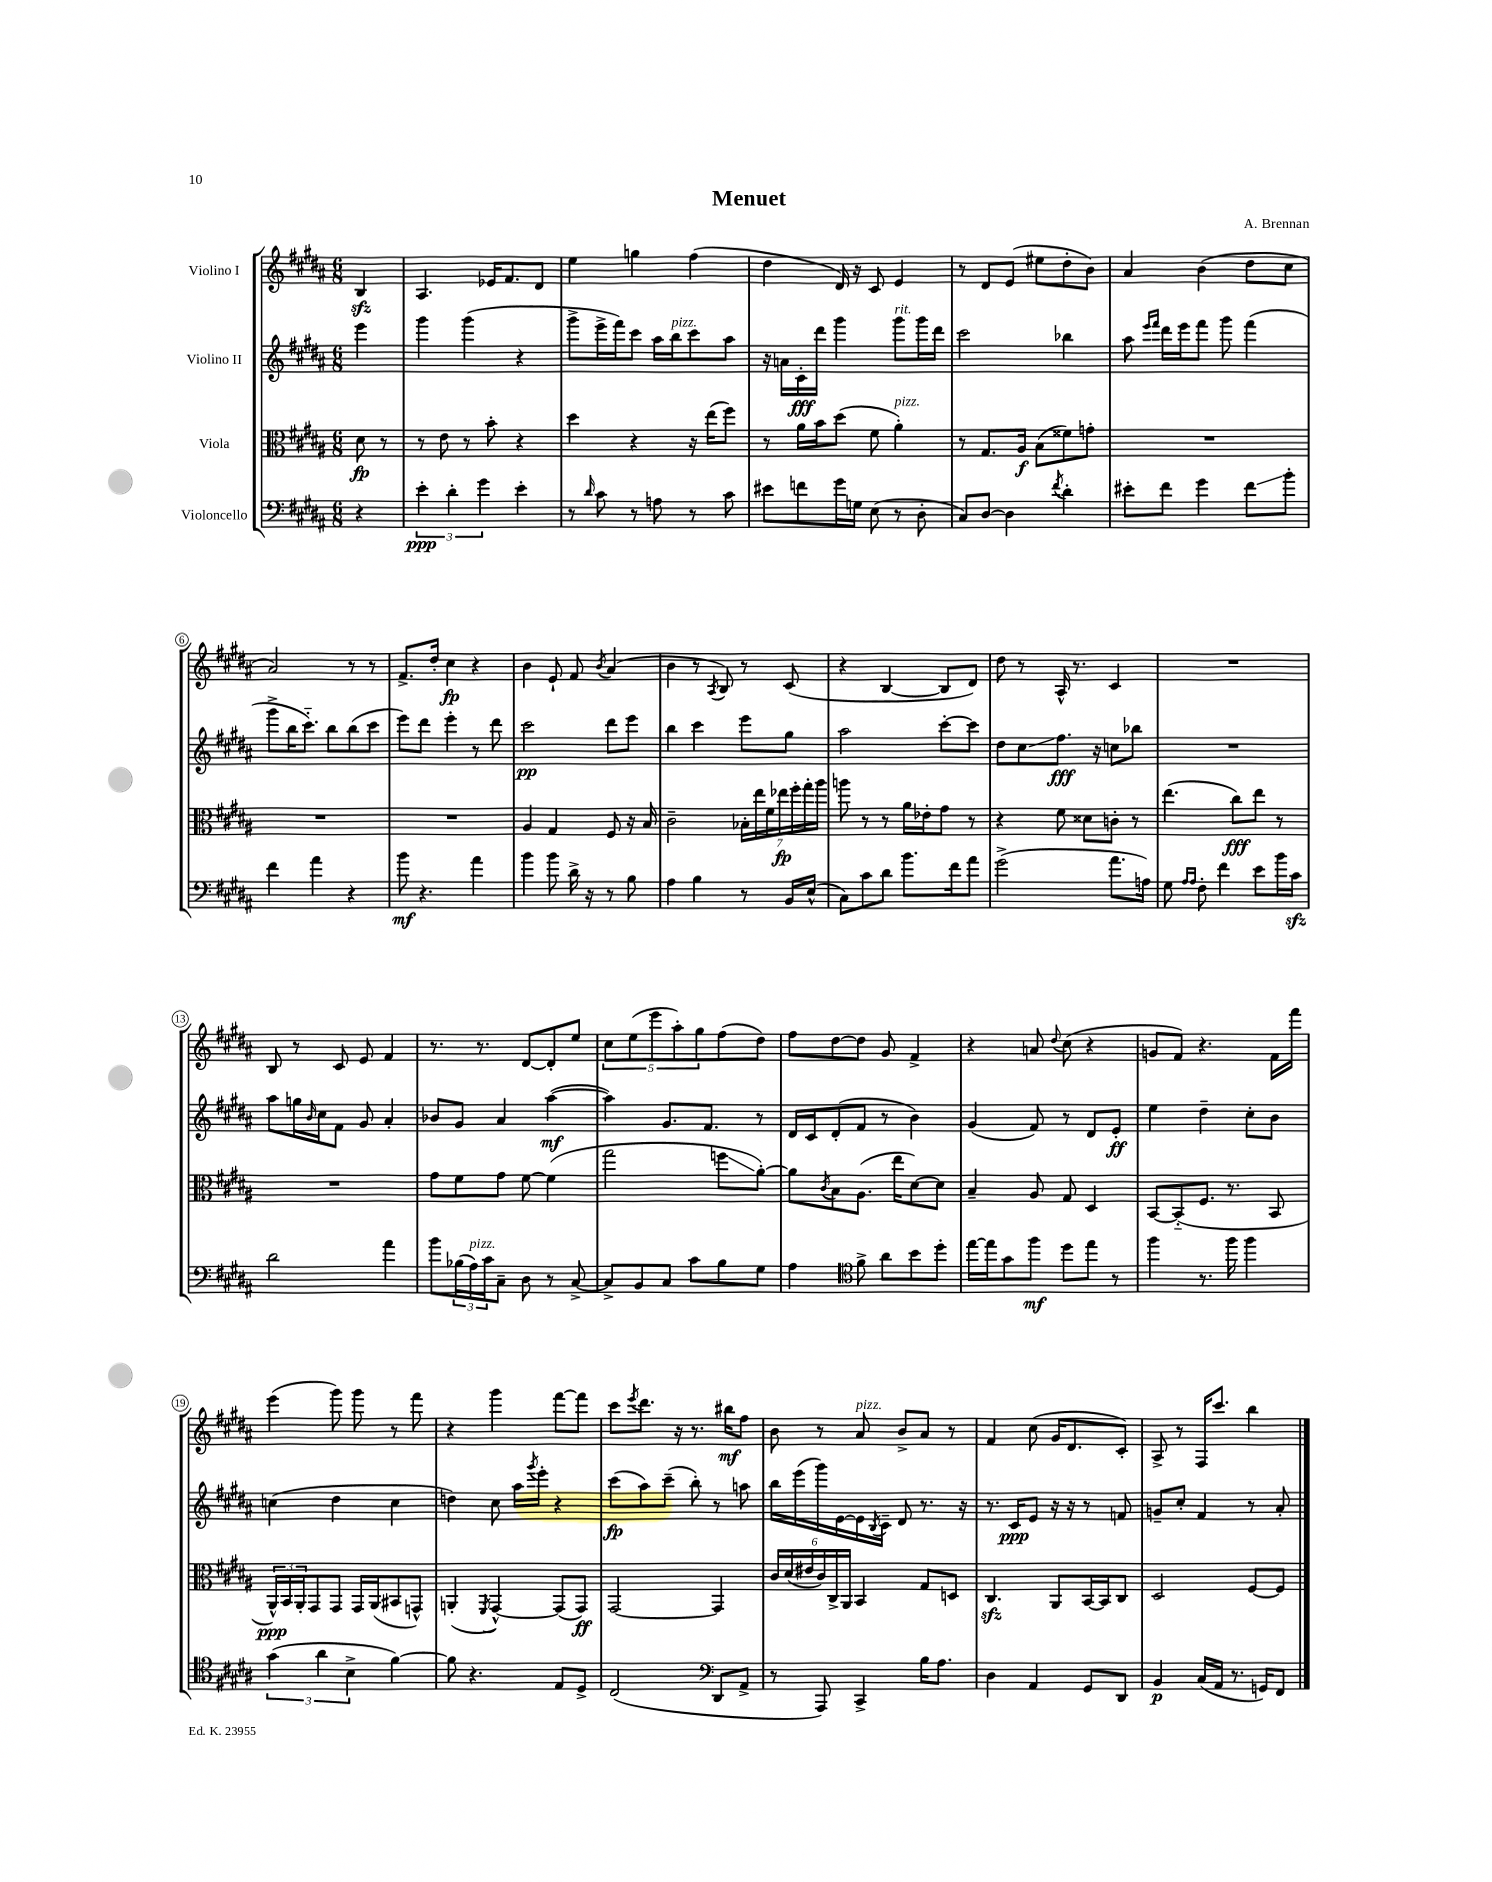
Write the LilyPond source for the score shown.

\header { title = "Menuet" composer = "A. Brennan" }
<<
\new StaffGroup <<
\new Staff = "s0" \with { instrumentName = "Violino I" } {
    \clef treble \key b \major \numericTimeSignature \time 6/8 \partial 4
    b4\sfz |
    ais4. ees'16 fis'8. dis'8 |
    e''4 g''4 fis''4( |
    dis''4 dis'16) r16 cis'8 e'4 |
    r8 dis'8 e'8( eis''8 dis''8-. b'8) |
    ais'4 b'4( dis''8 cis''8 |
    ais'2) r8 r8 |
    fis'8.-> dis''16-. cis''4\fp r4 |
    b'4 e'8-! fis'8 \acciaccatura { b'8 } ais'4( |
    b'4 r8 \acciaccatura { ais8 } b8) r8 cis'8( |
    r4 b4~ b8 dis'8) |
    dis''8 r8 ais16-^ r8. cis'4 |
    R2. |
    b8 r8 cis'8 e'8 fis'4 |
    r8. r8. dis'8~ dis'8-. e''8 |
    \tuplet 5/4 { cis''8 e''8( e'''8 ais''8-.) gis''8 } fis''8( dis''8) |
    fis''8 dis''8~ dis''8 gis'8 fis'4-> |
    r4 a'8 \appoggiatura { dis''8 } cis''8( r4 |
    g'8 fis'8) r4. fis'16 fis'''16 |
    e'''4( gis'''8) gis'''8 r8 fis'''8 |
    r4 gis'''4 fis'''8~ fis'''8 |
    cis'''8 \acciaccatura { e'''8 } dis'''8. r16 r8. bis''16\mf fis''8 |
    b'8 r8 ais'8^\markup { \italic "pizz." } b'8-> ais'8 r8 |
    fis'4 cis''8( gis'16 dis'8. cis'8-.) |
    ais8-> r8 fis16 cis'''8. b''4 \bar "|." |
}
\new Staff = "s1" \with { instrumentName = "Violino II" } {
    \clef treble \key b \major \numericTimeSignature \time 6/8 \partial 4
    e'''4 |
    gis'''4 gis'''4( r4 |
    gis'''8-> e'''16-> fis'''16) cis'''8 ais''16 b''16^\markup { \italic "pizz." } cis'''8 ais''8 |
    r16 a'16 cis'16-.\fff dis'''16 gis'''4 gis'''8^\markup { \italic "rit." } gis'''16 dis'''16 |
    cis'''2 bes''4 |
    ais''8 \grace { e'''16 fis'''16 } dis'''16 e'''16 fis'''8 gis'''8 fis'''4( |
    gis'''8-> b''16 cis'''8.-_) b''8 b''8( cis'''8 |
    e'''8) dis'''8 e'''4-. r8 dis'''8 |
    cis'''2\pp dis'''8 e'''8 |
    b''4 cis'''4 e'''8 gis''8 |
    ais''2 cis'''8~-. cis'''8 |
    dis''8 cis''8\glissando fis''8.\fff r16 c''8 bes''8 |
    R2. |
    ais''8 g''16 \grace { b'16 } cis''16 fis'8 gis'8 ais'4-. |
    bes'8 gis'8 ais'4 ais''4~\mf( |
    ais''4) gis'8. fis'8. r8 |
    dis'16 cis'16 dis'8-.( fis'8 r8 b'4) |
    gis'4( fis'8) r8 dis'8 e'8-.\ff |
    e''4 dis''4-- cis''8-. b'8 |
    c''4( dis''4 c''4 |
    d''4) cis''8 ais''16 \acciaccatura { gis'''8 } e'''16-. r4 |
    cis'''8\fp( ais''8) cis'''8--( b''8-.) r8 a''8 |
    b''16 e'''16( gis'''16) e'16~ e'16 \acciaccatura { b8 } cis'16-- dis'8 r8. r16 |
    r8. cis'16\ppp e'8 r16 r16 r8 f'8 |
    g'8-- cis''8-. fis'4 r8 ais'8-. \bar "|." |
}
\new Staff = "s2" \with { instrumentName = "Viola" } {
    \clef alto \key b \major \numericTimeSignature \time 6/8 \partial 4
    dis'8\fp r8 |
    r8 e'8 r8 b'8-. r4 |
    dis''4 r4 r16 e''16( fis''8) |
    r8 ais'16 b'16 dis''8( fis'8 ais'4-.^\markup { \italic "pizz." }) |
    r8 gis8. ais16\f b8( fisis'8) g'8-. |
    R2. |
    R2. |
    R2. |
    ais4 gis4 fis8 r16 b16 |
    cis'2-- \tuplet 7/4 { bes16-. e''16 fis'16 ees''16\fp fis''16-. gis''16-. ais''16 } |
    a''8 r8 r8 ais'16 ees'16-. gis'8 r8 |
    r4 fis'8 disis'8 c'8-. r8 |
    e''4.( cis''8\fff) e''8 r8 |
    R2. |
    gis'8 fis'8 gis'8 fis'8~ fis'4( |
    gis''2 f''8\glissando ais'8~-.) |
    ais'8 \acciaccatura { cis'8 } b8 ais8.( e''16 dis'8~) dis'8 |
    b4-- ais8 gis8 dis4 |
    b,8~ b,8-_( fis8. r8. b,8 |
    \tuplet 3/2 { ais,16-^\ppp) b,16 ais,16-. } gis,8 gis,8 gis,16 ais,16( bis,8 g,8-^) |
    a,4-.( \acciaccatura { fis,8 } gis,4~-^) gis,8( gis,8\ff) |
    gis,2~ gis,4 |
    \tuplet 6/4 { cis'16 dis'16( eis'16 cis'16) cis16-> ais,16 } b,4 gis8 d8 |
    cis4.\sfz ais,8 b,16~ b,16 cis8 |
    dis2 fis8~ fis8 \bar "|." |
}
\new Staff = "s3" \with { instrumentName = "Violoncello" } {
    \clef bass \key b \major \numericTimeSignature \time 6/8 \partial 4
    r4 |
    \tuplet 3/2 { e'4-.\ppp dis'4-. gis'4 } e'4-. |
    r8 \grace { dis'16 } cis'8 r8 a8 r8 cis'8 |
    eis'8 f'8 gis'16 g16 e8( r8 dis8-. |
    cis8) dis8~ dis4 \acciaccatura { fis'8 } dis'4-. |
    eis'8-. fis'8 gis'4 fis'8\glissando b'8-. |
    fis'4 ais'4 r4 |
    b'8\mf r4. ais'4 |
    b'4 b'8 dis'16-> r16 r8 b8 |
    ais4 b4 r8 b,16 e16-^( |
    cis8) cis'8 dis'8 b'8. fis'16 ais'8 |
    gis'2->( ais'8. a16) |
    gis8 \grace { ais16 ais16 } fis8-. fis'4 e'8 b'16 cis'16\sfz |
    dis'2 ais'4 |
    b'8 \tuplet 3/2 { bes16( ais16^\markup { \italic "pizz." }) cis'16 } cis8-- dis8 r8 cis8~-> |
    cis8-> b,8 cis8 cis'8 b8 gis8 |
    ais4 \clef tenor fis'8-> ais'8 b'8 dis''8-. |
    e''16~ e''16 gis'8 fis''8\mf dis''8 e''8 r8 |
    fis''4 r8. fis''16 fis''4 |
    \tuplet 3/2 { gis'4( ais'4 b4-> } fis'4~) |
    fis'8 r4. e8 dis8-> |
    cis2( \clef bass dis,8 ais,8-> |
    r8 ais,,8) cis,4-> b16 ais8. |
    dis4 ais,4 gis,8 dis,8 |
    b,4\p cis16( ais,16 r8. g,16) fis,8 \bar "|." |
}
>>
>>
\layout { \context { \Score \override BarNumber.stencil = #(make-stencil-circler 0.1 0.3 ly:text-interface::print) } }
